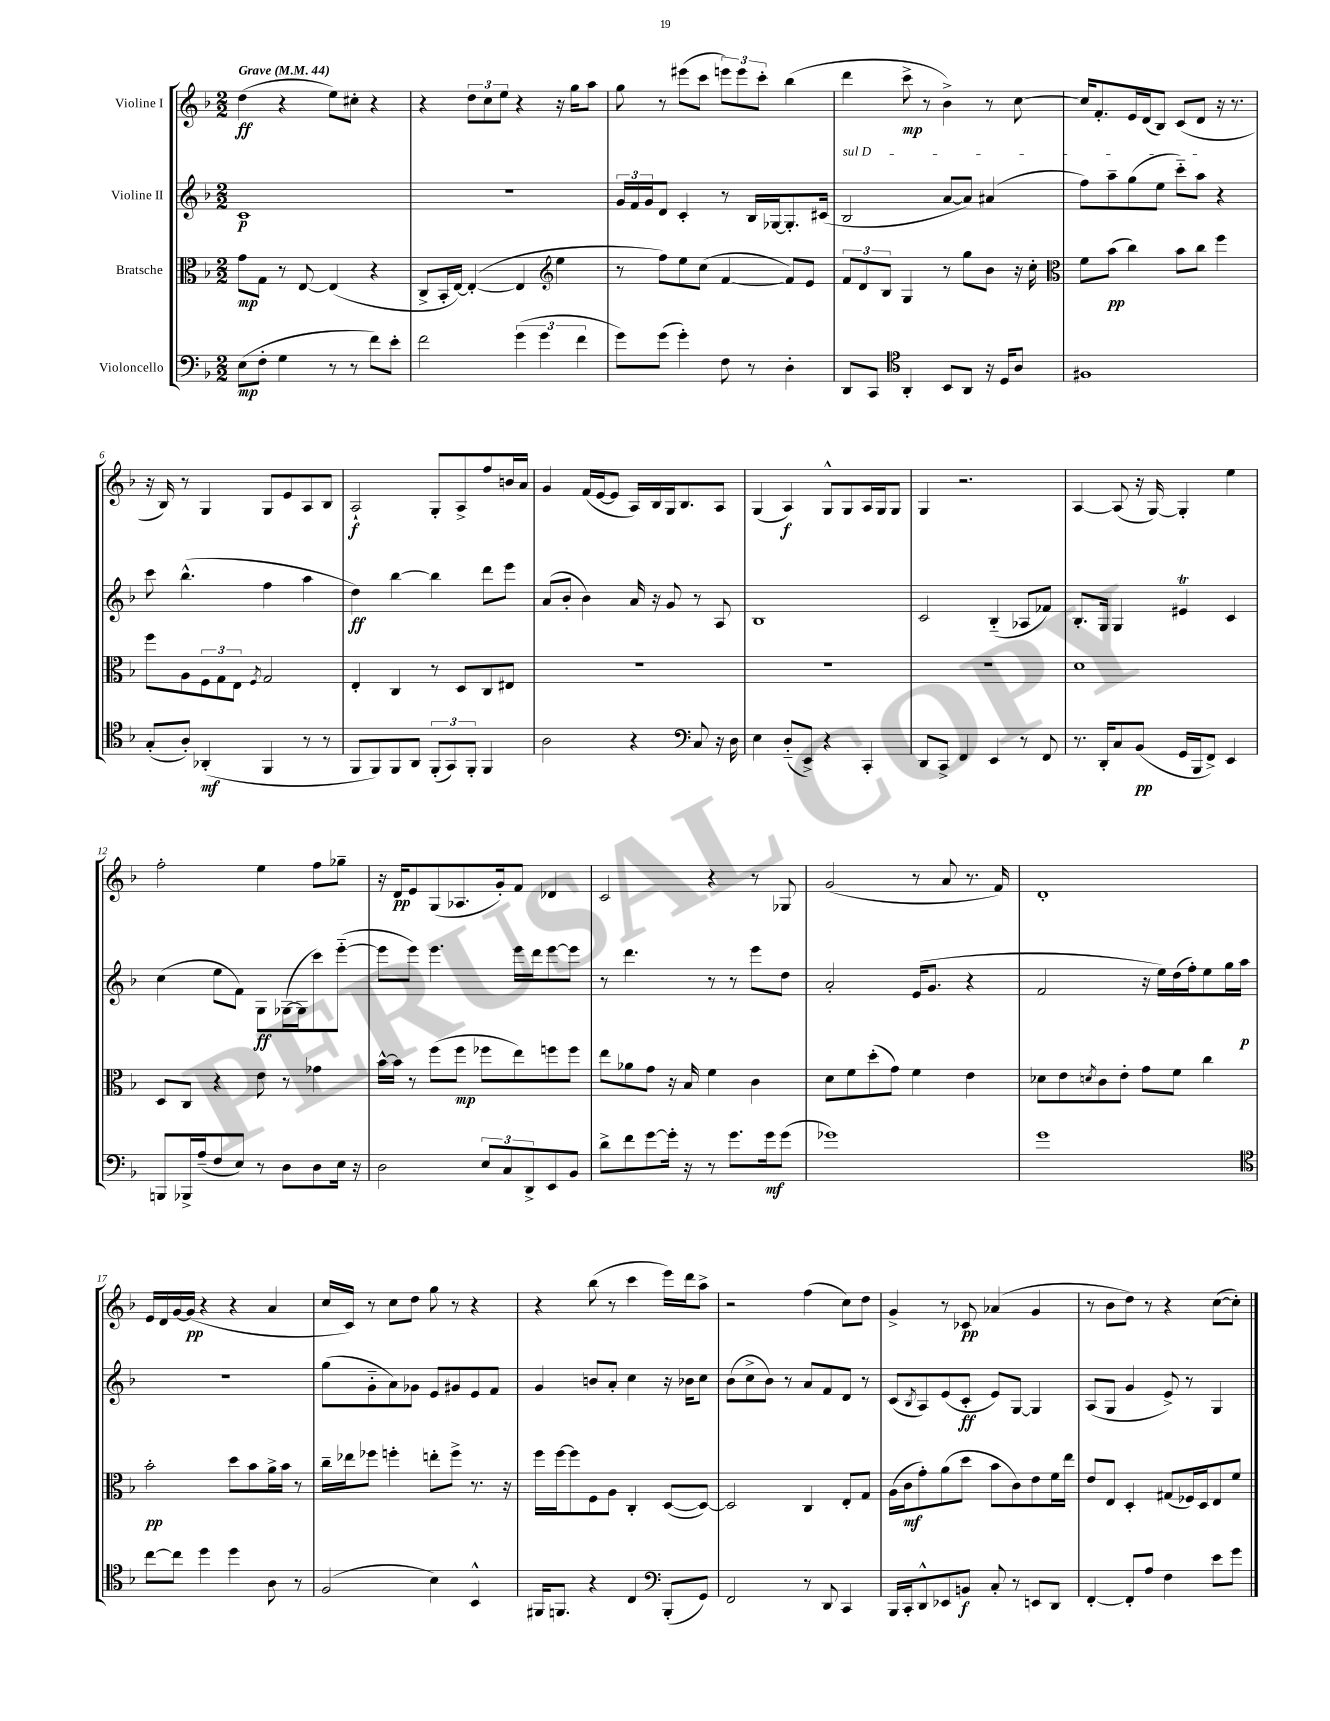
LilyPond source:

<<
\new StaffGroup <<
\new Staff = "s0" \with { instrumentName = "Violine I" } {
    \clef treble \key f \major \numericTimeSignature \time 2/2 \tempo "Grave" 4 = 44
    d''4\ff( r4 e''8) cis''8-. r4 |
    r4 \tuplet 3/2 { d''8 c''8 e''8 } r4 r16 g''16 a''8 |
    g''8 r8 eis'''8( c'''8 \tuplet 3/2 { e'''8) e'''8 c'''8-. } bes''4( |
    d'''4 c'''8->\mp r8 bes'4->) r8 c''8~ |
    c''16 f'8.-. e'16 d'16( bes8) c'8( d'8 r16 r8. |
    r16 bes16) r8 g4 g8 e'8 a8 bes8 |
    a2-!\f g8-. a8-> f''8 b'16 a'16 |
    g'4 f'16( e'16~ e'8 a16) bes16 g16 bes8. a8 |
    g4( a4\f) g8-^ g8 a16 g16 g8 |
    g4 r2. |
    a4~ a8( r16 g16~) g4-. e''4 |
    f''2-. e''4 f''8 ges''8-- |
    r16 d'16\pp e'8 g8( aes8. g'16-.) f'8 des'4 |
    c'2 r4 r8 ges8 |
    g'2( r8 a'8 r8. f'16) |
    d'1-. |
    e'16 d'16 g'16~ g'16\pp( r4 r4 a'4 |
    c''16 c'16) r8 c''8 d''8 g''8 r8 r4 |
    r4 bes''8( r8 c'''4 e'''16) d'''16 a''8-> |
    r2 f''4( c''8) d''8 |
    g'4-> r8 ces'8\pp aes'4( g'4 |
    r8 bes'8 d''8) r8 r4 c''8~( c''8-.) \bar "|." |
}
\new Staff = "s1" \with { instrumentName = "Violine II" } {
    \clef treble \key f \major \numericTimeSignature \time 2/2
    c'1\p |
    r1 |
    \tuplet 3/2 { g'16 f'16 g'16 } d'8 c'4-. r8 bes16 ges16~ ges8.-. cis'16( |
    \once \override TextSpanner.bound-details.left.text = \markup { \italic "sul D" } bes2\startTextSpan a'8~ a'8) ais'4( |
    f''8) a''8-- g''8( e''8 c'''8-_) a''8\stopTextSpan r4 |
    c'''8 bes''4.-^( f''4 a''4 |
    d''4\ff) bes''4~ bes''4 d'''8 e'''8 |
    a'8( bes'8-. bes'4) a'16 r16 g'8 r8 a8 |
    bes1 |
    c'2 bes4-_( aes8 fes'8) |
    bes8.-. g16 g4 eis'4\trill c'4 |
    c''4( e''8 f'8) g8\ff ges16~( ges16 c'''8) e'''8~-_( |
    e'''8 e'''8) e'''4. e'''16 d'''16 e'''8~ e'''8 |
    r8 d'''4. r8 r8 e'''8 d''8 |
    a'2-. e'16( g'8. r4 |
    f'2 r16 e''16) d''16( f''16-.) e''8 g''16 a''16\p |
    R1 |
    g''8( g'8-_ a'8) ges'8 e'8 gis'8 e'8 f'8 |
    g'4 b'8 a'8-. c''4 r16 bes'16 c''8 |
    bes'8( c''8-> bes'8) r8 a'8 f'8 d'8 r8 |
    c'8( \acciaccatura { bes8 } a8) e'8( c'8-.\ff e'8) g8~ g4 |
    a8( g8 g'4 e'8->) r8 g4 \bar "|." |
}
\new Staff = "s2" \with { instrumentName = "Bratsche" } {
    \clef alto \key f \major \numericTimeSignature \time 2/2
    g'8\mp g8 r8 e8~ e4( r4 |
    c8-> bes,16-. e16~) e4~-.( e4 \clef treble e''4 |
    r8 f''8) e''8 c''8( f'4~ f'8) e'8 |
    \tuplet 3/2 { f'8 d'8 bes8 } g4 r8 g''8 bes'8 r16 c''16-. |
    \clef alto f'8 bes'8\pp( c''4) bes'8 c''8 f''4 |
    f''8 a8 \tuplet 3/2 { f8 g8 e8 } \acciaccatura { f8 } g2 |
    e4-. c4 r8 d8 c8 eis8 |
    R1 |
    R1 |
    R1 |
    d'1 |
    d8 c8 r4 e'8 r8 ges'4 |
    bes'16~-^ bes'16 r8 f''8( f''8\mp fes''8 e''8) f''8 f''8 |
    e''8 aes'8 g'8 r16 bes16 f'4 c'4 |
    d'8 f'8 d''8-.( g'8) f'4 e'4 |
    des'8 e'8 \acciaccatura { d'8 } c'8 e'8-. g'8 f'8 c''4 |
    bes'2-.\pp d''8 bes'8 a'16-> bes'16 r8 |
    c''16-- ees''16 fes''8 f''4-. e''8-. f''8-> r8. r16 |
    f''16 f''16~ f''8 f8 a8 c4-. d8~( d8~) |
    d2 c4 e8-. g8 |
    a16( c'16\mf g'8-.) a'8( d''8 bes'8 c'8) e'8 f'16 e''16 |
    e'8 e8 d4-. gis8( fes16) d16 e8 f'8 \bar "|." |
}
\new Staff = "s3" \with { instrumentName = "Violoncello" } {
    \clef bass \key f \major \numericTimeSignature \time 2/2
    e8\mp( f8-. g4 r8 r8 f'8) e'8-. |
    f'2 \tuplet 3/2 { g'4( g'4 f'4 } |
    g'8) g'8( g'4-.) f8 r8 d4-. |
    d,8 c,8 \clef tenor a,4-. bes,8 a,8 r16 d16 a8 |
    fis1 |
    g8-.( a8-.) aes,4-.\mf( f,4 r8 r8 |
    f,8 f,8) f,8 a,8 \tuplet 3/2 { f,8-.( g,8) f,8-. } f,4 |
    a2 r4 \clef bass c8 r16 d16 |
    e4 d8-_( e,8->) r4 c,4-. |
    d,8 c,8-> f,4 e,4 r8 f,8 |
    r8. d,16-. c8 bes,8\pp( g,16 bes,,16 f,8->) e,4 |
    b,,8 bes,,16-> a16--( f8 e8) r8 d8 d8 e16 r16 |
    d2 \tuplet 3/2 { e8 c8 d,8-> } e,8 bes,8 |
    d'8-> f'8 g'8~ g'16-. r16 r8 g'8. g'16\mf g'8( |
    ges'1) |
    g'1 |
    \clef tenor c''8~ c''8 d''4 d''4 a8 r8 |
    f2( bes4) bes,4-^ |
    fis,16 f,8. r4 c4 \clef bass bes,,8-.( g,8) |
    f,2 r8 d,8 c,4 |
    bes,,16 c,16-. d,8-^ ees,8 b,8\f c8-. r8 e,8 d,8 |
    f,4~-. f,8-. a8 f4 e'8 g'8 \bar "|." |
}
>>
>>
